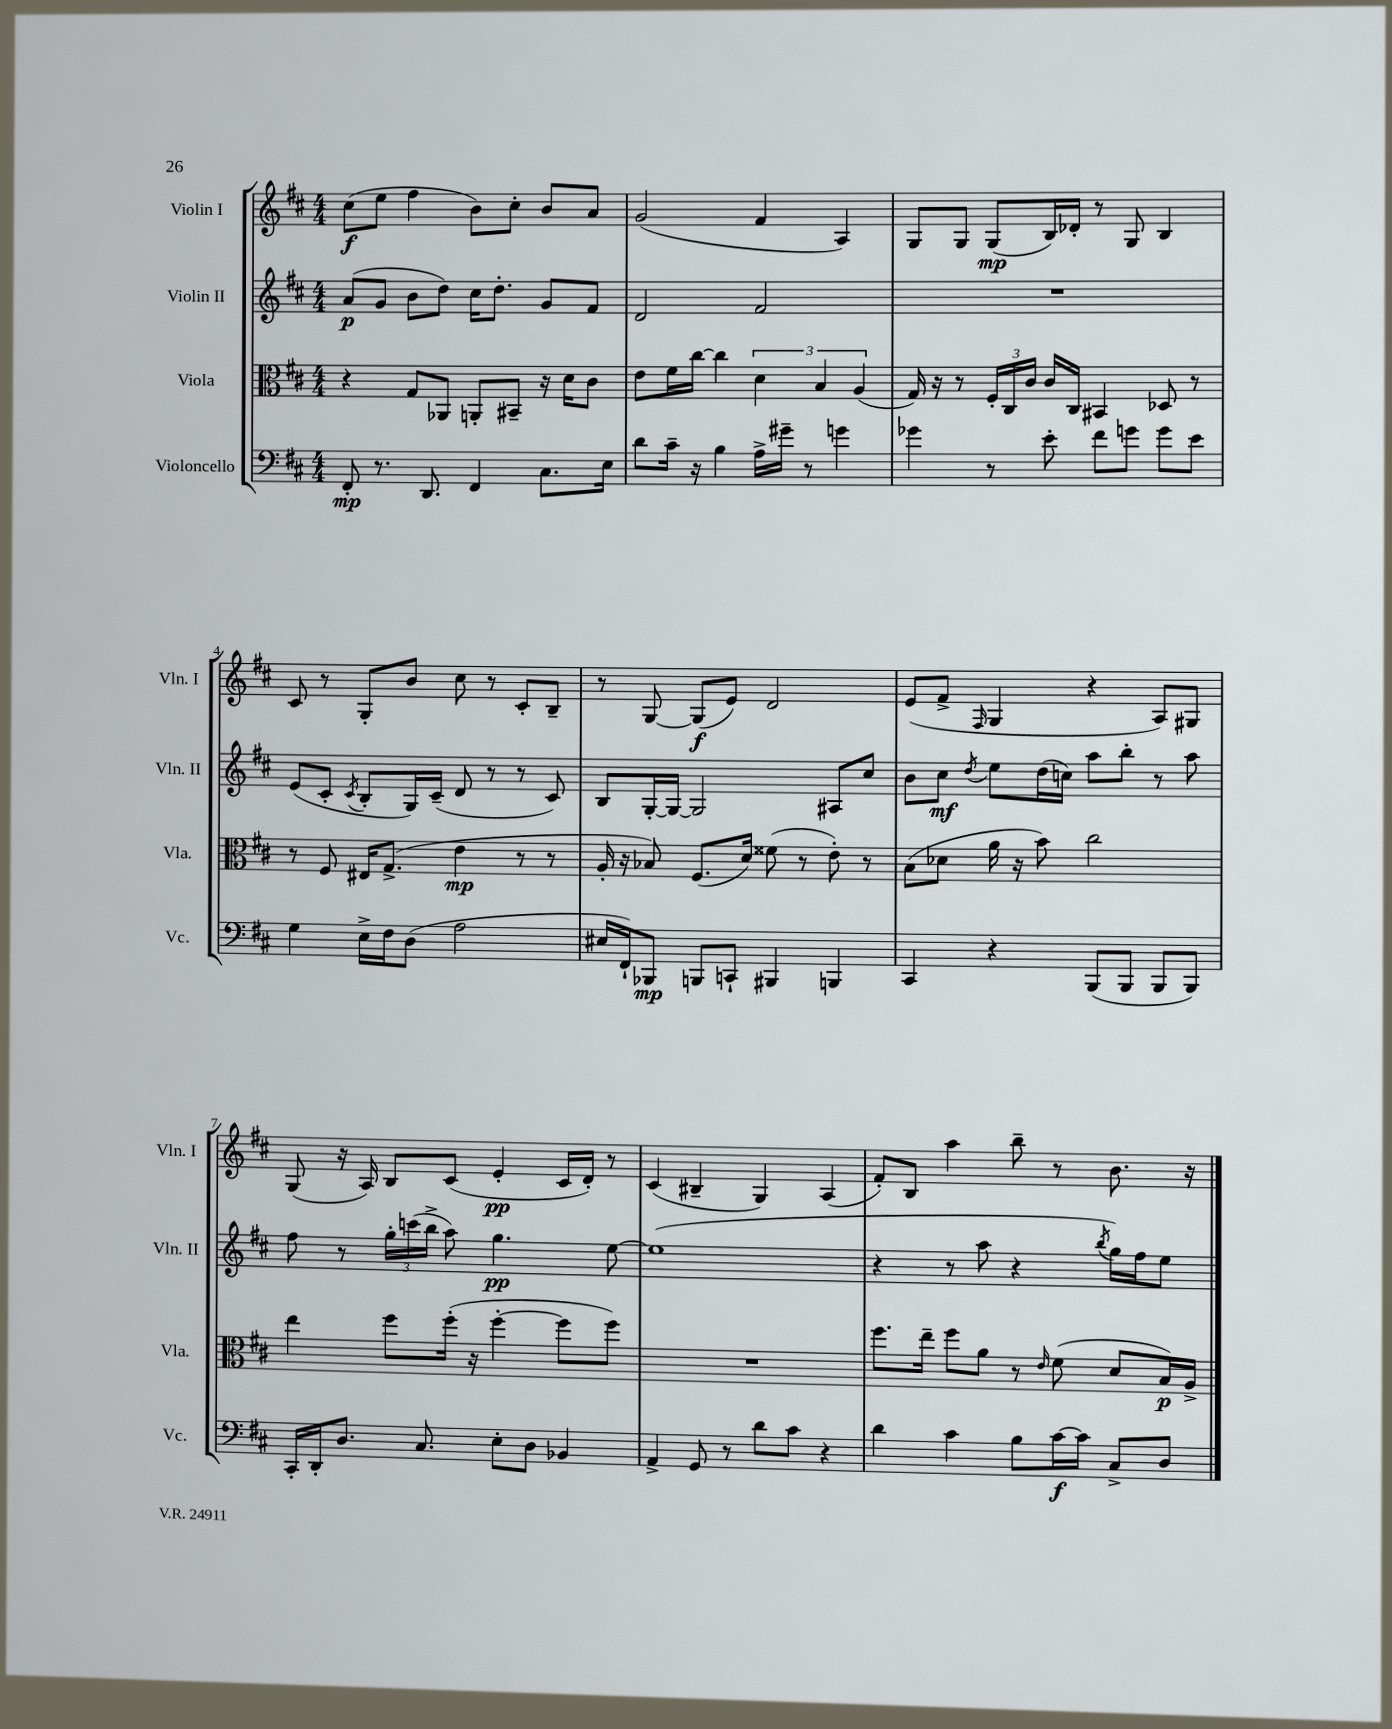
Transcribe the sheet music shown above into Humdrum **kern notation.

**kern	**kern	**kern	**kern
*staff4	*staff3	*staff2	*staff1
*clefF4	*clefC3	*clefG2	*clefG2
*k[f#c#]	*k[f#c#]	*k[f#c#]	*k[f#c#]
*M4/4	*M4/4	*M4/4	*M4/4
8FF#'	4r	(8a	(8cc#
8.r	.	8g	8ee
.	8G	8b	4ff#
8.DD	.	.	.
.	8AA-	8dd)	.
4FF#	8AA'	16cc#	8b)
.	.	8.dd'	.
.	8BB#~	.	8cc#'
8.C#	16r	8g	8b
.	16d	.	.
.	8c#	8f#	8a
16E	.	.	.
=	=	=	=
8d	8e	2d	(2g
16c#~	16f#	.	.
16r	[16cc#	.	.
4B	4cc#]	.	.
16A^	6d	2f#	4f#
16g#~	.	.	.
8r	.	.	.
.	6B	.	.
4g	.	.	4A)
.	(6A	.	.
=	=	=	=
4g-	16G)	1r	8G
.	16r	.	.
.	8r	.	8G
8r	24F#'	.	(8G
.	24C#	.	.
.	24c#	.	.
8e'	16c#	.	16B)
.	16C#	.	16d-'
8f#	4BB#	.	8r
8g	.	.	8G
8g	8D-	.	4B
8e	8r	.	.
=	=	=	=
4G	8r	(8e	8c#
.	8F#	8c#'	8r
.	.	8qc#	.
16E^	16E#	8B'	8G'
16F#	(8.G^	.	.
(8D	.	16G)	8b
.	.	(16c#~	.
2A	4e	8d	8cc#
.	.	8r	8r
.	8r	8r	8c#'
.	8r	8c#)	8B~
=	=	=	=
16E#	16A'	8B	8r
16FF#`)	16r	.	.
8BBB-	8B-)	[16G'	[8G
.	.	16G_	.
8BBB	(8.F#	2G]	(8G]
8CC`	.	.	8e)
.	16d)	.	.
4BBB#	(8f##	.	2d
.	8r	.	.
4BBB	8e')	8A#	.
.	8r	8cc#	.
=	=	=	=
4CC#	(8B	8b	(8e
.	8d-	8cc#	8f#^
.	.	8qdd	16qqF#
4r	16a	8ee	4G
.	16r	.	.
.	8b)	(16dd	.
.	.	16cc)	.
(8BBB	2cc#	8aa	4r
8BBB	.	8bb'	.
8BBB	.	8r	8A)
8BBB)	.	8aa	8G#
=	=	=	=
16CC#'	4ee	8ff#	(8G
16DD'	.	.	.
8.D	.	8r	16r
.	.	.	16A)
.	8ff#	24gg'	8B
.	.	(24ccc	.
8.C#	.	.	.
.	.	24bb^	.
.	(16ff#'	8aa)	(8c#
.	16r	.	.
8E'	[4ff#'	4.gg	4e'
8D	.	.	.
4BB-	8ff#]	.	16c#
.	.	.	16d')
.	8ff#)	[8ee	8r
=	=	=	=
4AA^	1r	(1ee]	(4c#
8GG	.	.	4B#~
8r	.	.	.
8d	.	.	4G)
8c#	.	.	.
4r	.	.	(4A
=	=	=	=
4d	8.ff#	4r	8f#')
.	.	.	8B
.	16ee~	.	.
4c#	8ff#	8r	4aa
.	8a	8aa	.
8B	8r	4r	8bb~
.	16qqe	.	.
[16c#	(8f#	.	8r
16c#]	.	.	.
.	.	8qbb	.
8C#^	8d	16gg)	8.b
.	.	16ff#	.
8D	16B)	8ee	.
.	16A^	.	16r
==	==	==	==
*-	*-	*-	*-
